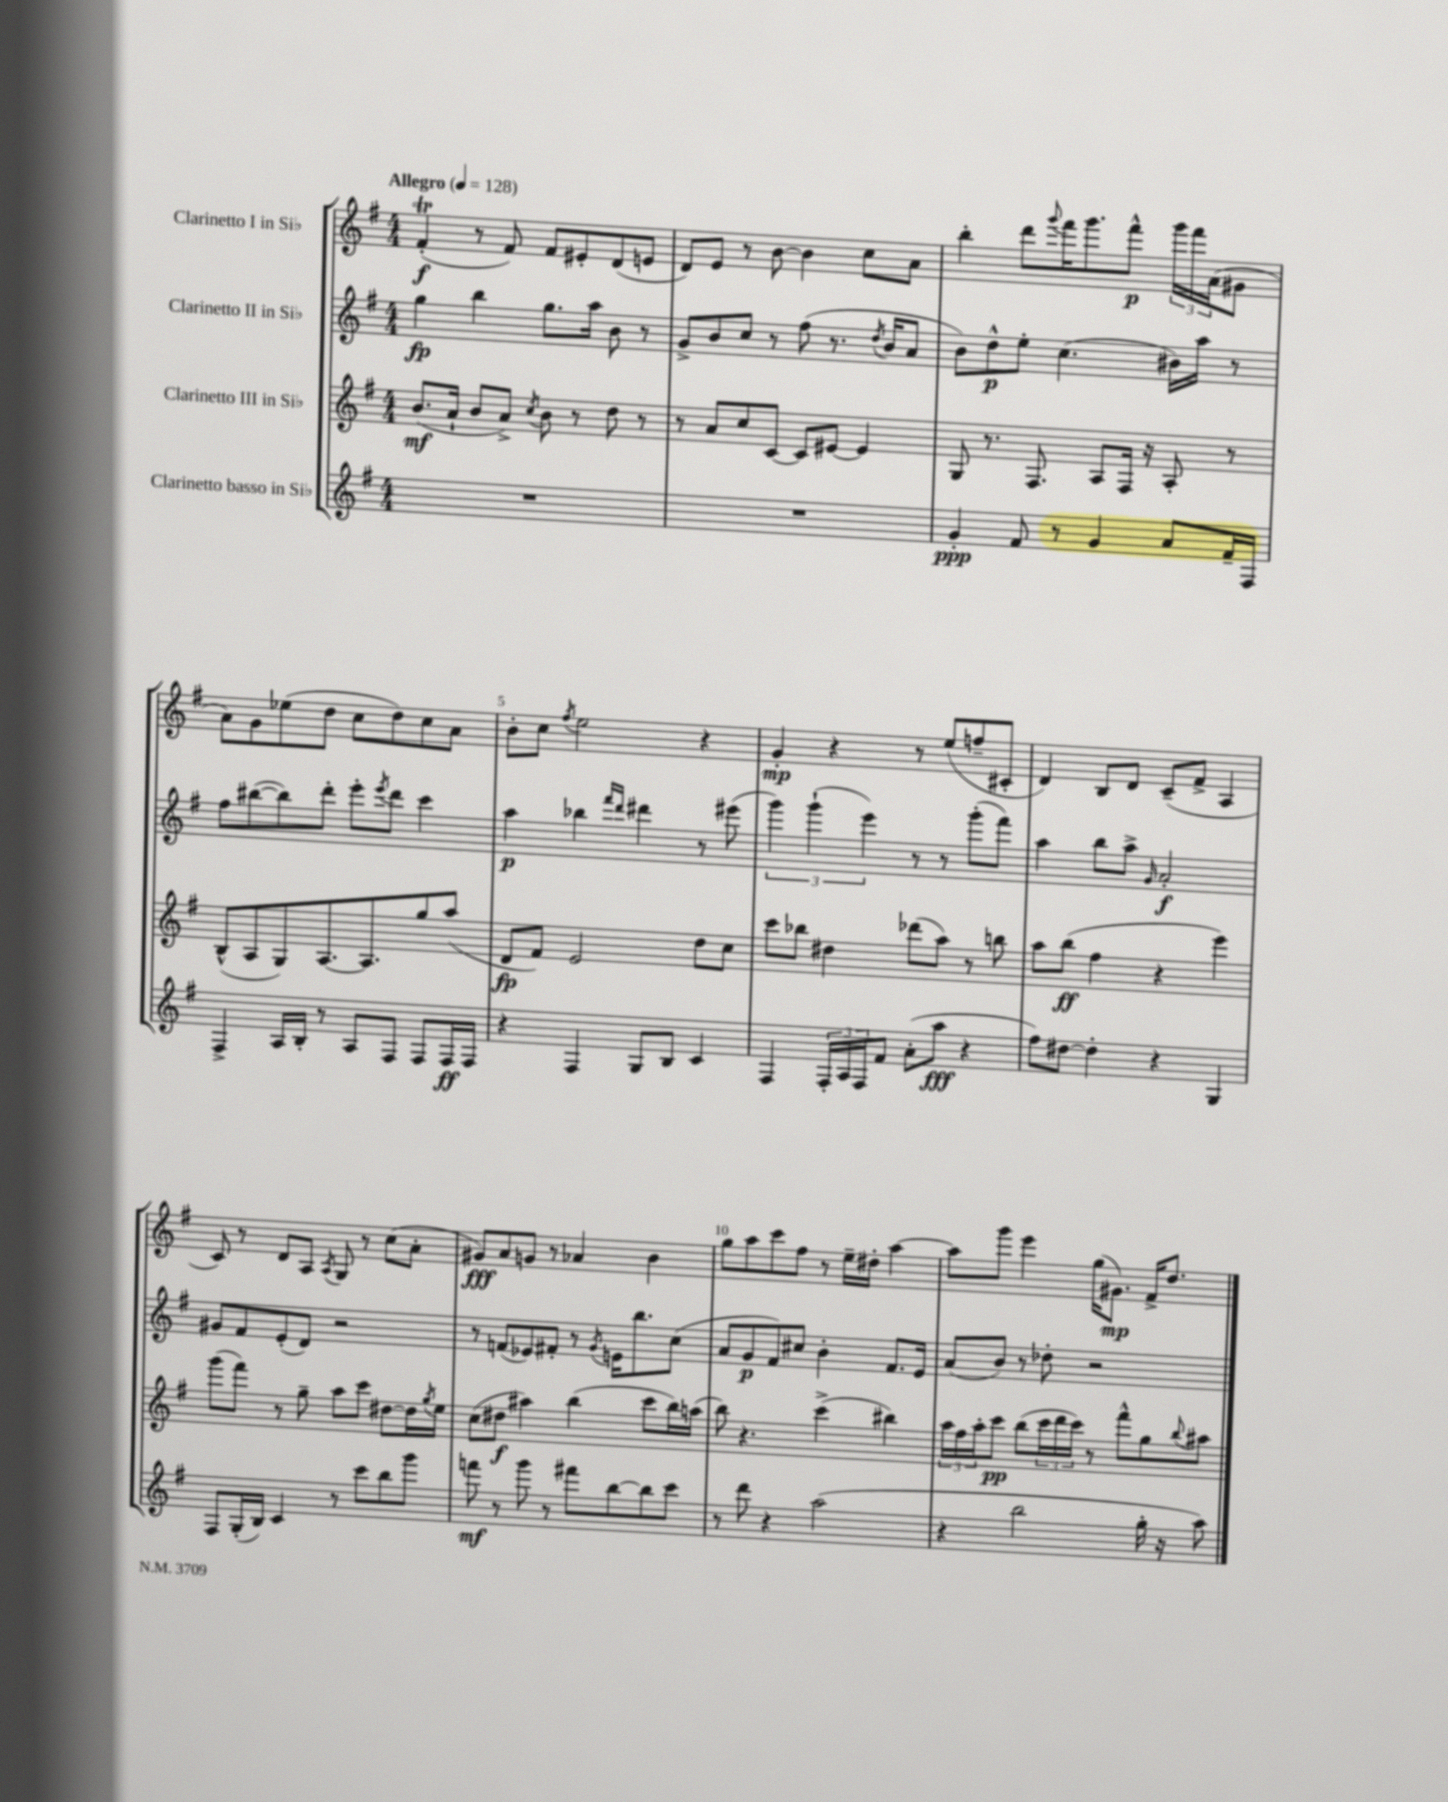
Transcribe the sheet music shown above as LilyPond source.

<<
\new StaffGroup <<
\new Staff = "s0" \with { instrumentName = "Clarinetto I in Sib" } {
    \clef treble \key g \major \numericTimeSignature \time 4/4 \tempo "Allegro" 4 = 128
    fis'4-.\trill\f( r8 fis'8) fis'8 eis'8-. d'8( e'8 |
    d'8) e'8 r8 b'8~ b'4 c''8 a'8 |
    b''4-. d'''8 \appoggiatura { g'''8 } fis'''16 g'''8. fis'''8-^\p \tuplet 3/2 { g'''16 fis'''16 a'16( } gis'8 |
    a'8) g'8 ees''8( d''8 c''8 d''8) c''8 a'8 |
    b'8-. c''8 \acciaccatura { fis''8 } e''2 r4 |
    g'4-.\mp r4 r8 e''8( f''8-- cis'8-. |
    d'4) b8 d'8 c'8--( fis'8-> a4 |
    c'8) r8 d'8 a8 \acciaccatura { a8 } g8 r8 c''8( a'8-. |
    gis'8\fff) a'8 g'8 r8 aes'4 b'4 |
    g''8 a''8 c'''8 fis''8 r8 e''16-- dis''16-. a''4~ |
    a''8 g'''8 e'''4 g''16( gis'8.\mp) fis'16-> d''8. \bar "|." |
}
\new Staff = "s1" \with { instrumentName = "Clarinetto II in Sib" } {
    \clef treble \key g \major \numericTimeSignature \time 4/4
    g''4\fp b''4 g''8. a''16 b'8 r8 |
    g'8-> b'8 c''8 r8 fis''8( r8. \acciaccatura { d''8 } b'16 a'8 |
    b'8) d''8-^\p e''8-. c''4.( bis'16) a''16 r8 |
    fis''8 bis''8~( bis''8) d'''8-. e'''8-. \acciaccatura { e'''8 } d'''8 c'''4 |
    a''4\p bes''4 \grace { fis'''16 d'''16 } dis'''4 r8 eis'''8( |
    \tuplet 3/2 { g'''4) g'''4-!( e'''4) } r8 r8 g'''8-.( fis'''8) |
    a''4 b''8 a''8-> \grace { g'16 } a'2-.\f |
    gis'8 fis'8 e'8-.( d'8) r2 |
    r8 f'8( ees'8) fis'8-. r8 \acciaccatura { g'8 } e'16 b''8. c''8( |
    a'8 g'8\p fis'8) cis''8 b'4-. fis'8. e'16 |
    a'8( b'8) r8 des''8-. r2 \bar "|." |
}
\new Staff = "s2" \with { instrumentName = "Clarinetto III in Sib" } {
    \clef treble \key g \major \numericTimeSignature \time 4/4
    b'8.\mf( a'16-! b'8 a'8->) \acciaccatura { c''8 } b'8 r8 d''8 r8 |
    r8 a'8 c''8 c'8~ c'8 eis'8~ eis'4 |
    g8 r8. fis8. a8 fis16 r16 a8-. r8 |
    b8-^( a8 g8) a8.~ a8. g''8 a''8( |
    d'8\fp fis'8) e'2 d''8 c''8 |
    c'''8 bes''8 dis''4 des'''8( a''8) r8 b''8 |
    a''8 b''8\ff( fis''4 r4 e'''4) |
    g'''8( fis'''8) r8 g''8-- a''8 c'''8 dis''8~ dis''16 \acciaccatura { g''8 } e''16 |
    c''8( dis''8\f ais''4) b''4( c'''8 b''16) a''16( |
    b''8) r4. c'''4->( bis''4) |
    \tuplet 3/2 { a''16 fis''16 a''16-. } c'''8\pp b''8( \tuplet 3/2 { c'''16 d'''16 c'''16) } r8 fis'''8-^ g''8 \appoggiatura { b''8 } ais''8 \bar "|." |
}
\new Staff = "s3" \with { instrumentName = "Clarinetto basso in Sib" } {
    \clef treble \key g \major \numericTimeSignature \time 4/4
    R1 |
    R1 |
    g'4-.\ppp fis'8 r8 g'4 a'8 fis'16-- fis16 |
    fis4-> a16 b16-. r8 a8 fis8 fis8 fis16\ff fis16 |
    r4 fis4 g8 b8 c'4 |
    fis4 \tuplet 3/2 { fis16-. a16 fis16 } fis'8 a'8-.( a''8\fff r4 |
    fis''8) dis''8~ dis''4-. r4 g4 |
    fis8 g16-.( b16) c'4 r8 c'''8 b''8 g'''8 |
    f'''8\mf r8 g'''8 r8 fis'''8 b''8~ b''8 c'''8 |
    r8 d'''8 r4 a''2( |
    r4 b''2 g''16-. r16 a''8) \bar "|." |
}
>>
>>
\layout { \context { \Score \override BarNumber.break-visibility = ##(#f #t #t) barNumberVisibility = #(every-nth-bar-number-visible 5) } }
